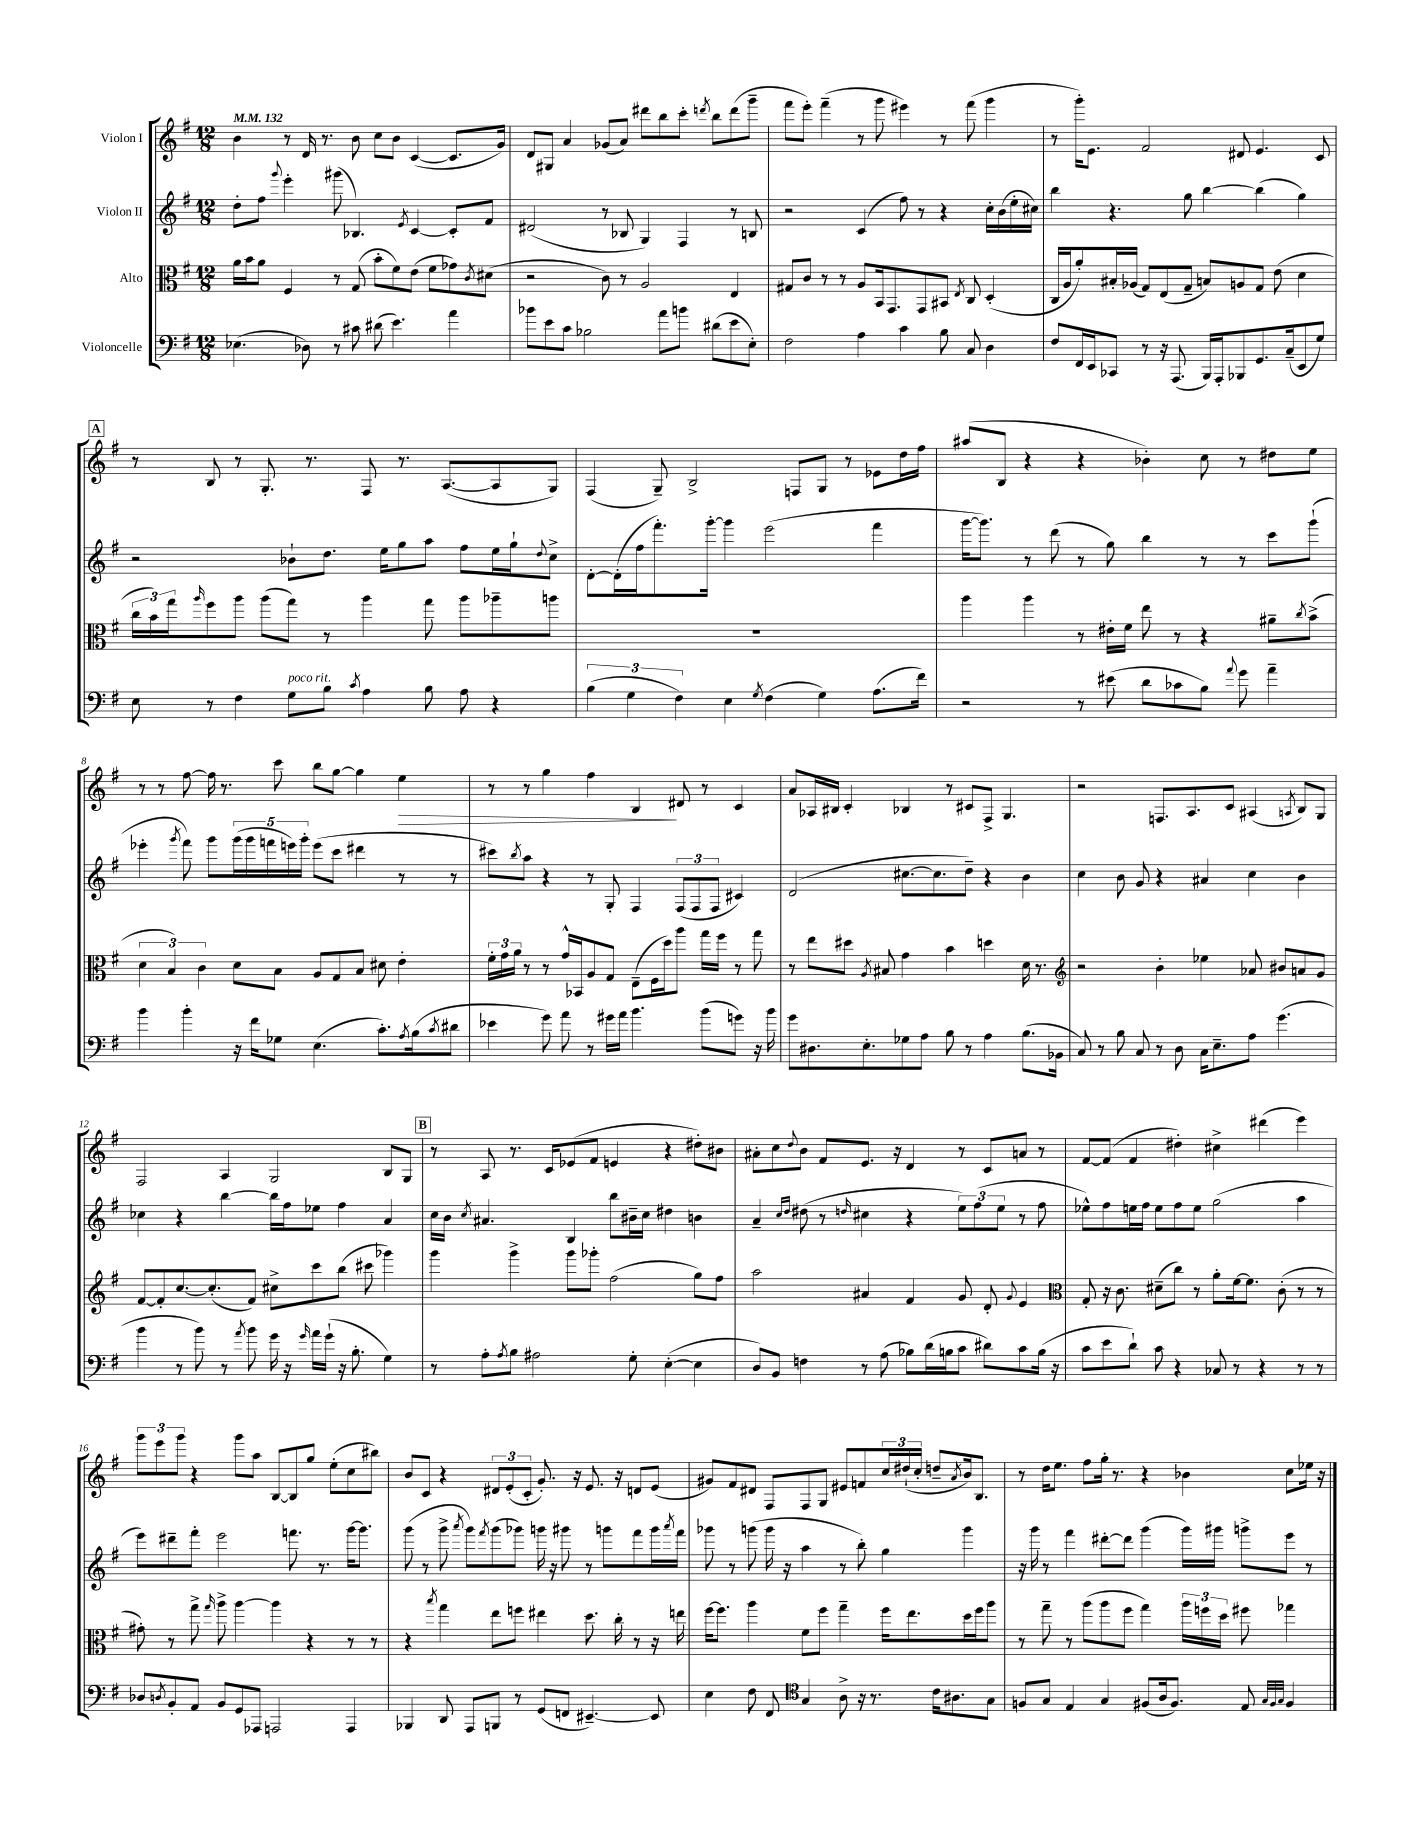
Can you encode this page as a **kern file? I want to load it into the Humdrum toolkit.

**kern	**kern	**kern	**kern	**dynam
*part4	*part3	*part2	*part1	*part1
*staff4	*staff3	*staff2	*staff1	*staff1
*I"Violoncelle	*I"Alto	*I"Violon II	*I"Violon I	*
*clefF4	*clefC3	*clefG2	*clefG2	*
*k[f#]	*k[f#]	*k[f#]	*k[f#]	*
*M12/8	*M12/8	*M12/8	*M12/8	*
*MM132	*MM132	*MM132	*MM132	*
=1	=1	=1	=1	=1
(4.E-X\	16a\LL	8dd'\L	4b\	.
.	16b\J	.	.	.
.	8a\J	8ff#\J	.	.
.	.	8qqggg/	.	.
.	4F#/	4eee'\	8r	.
8D-X\)	.	.	16d/	.
.	.	.	8.r	.
8r	8r	(8ggg#X\	.	.
8c#X\	(8G/	4.B-X/)	8b\	.
(8d#X\	8b'\L	.	8cc\L	.
4.e\)	8f#\)	.	8b\J	.
.	.	8qe/	.	.
.	(8e\J	[4c/	([4c/	.
.	8f#\L	.	.	.
4a\	8g-X\)	8c'/L]	8.c/L]	.
.	8qc/	.	.	.
.	(8d#X\J	8f#/J	.	.
.	.	.	16g/Jk)	.
=2	=2	=2	=2	=2
8b-X\L	2r	(2d#X/	8d/L	.
8e\	.	.	8G#X/J	.
8c\J	.	.	4a/	.
2B-X\	.	.	.	.
.	8c\)	8r	(8g-X/L	.
.	8r	8B-X/	8a/J)	.
.	2A/	4G/)	8ddd#X\L	.
8a\L	.	.	8bb\	.
8bn\J	.	4F#/	8ccc'\J	.
.	.	.	8qdddn/	.
(8d#X\L	.	.	8bb\L	.
8e\	4E/	8r	(8ddd\	.
8E'\J)	.	8Bn/	8ggg~\J	.
=3	=3	=3	=3	=3
2F#\	8G#X/L	2r	8fff#\L	.
.	8c/J	.	8eee'\J)	.
.	8r	.	(4fff#~\	.
.	8r	.	.	.
4A\	8A/L	(4c/	8r	.
.	16BB/k	.	8ggg\	.
.	8.GG/	.	.	.
4c\	.	8ff#\)	4eee#X\)	.
.	8GG/	8r	.	.
8B\	8BB#X/J	4r	8r	.
.	8qE/	.	.	.
8C/	8C/	.	(8fff#\	.
4D\	(4D'/	16cc'\LL	4ggg\	.
.	.	(16b\	.	.
.	.	16ee'\	.	.
.	.	16cc#X\JJ)	.	.
=4	=4	=4	=4	=4
8F#/L	16C/LL	4bb\	8r	.
.	16A/J	.	.	.
16FF#/L	8a'/)	.	16ggg'\KL)	.
16EE/J	.	.	8.e\J	.
8CC-X/J	16B#X'/L	4.r	.	.
.	(16A-X/JJ	.	.	.
8r	8G/L)	.	2f#/	.
16r	(8E/	.	.	.
(8.AAA/	.	.	.	.
.	8G~/J	8gg\	.	.
16BBB/LL)	8Bn/L)	[4bb\	.	.
16AAA'/J	.	.	.	.
8BBB-X/	8An/	.	8d#X/	.
8.GG/	8G/J	(4bb\]	4.e/	.
.	(8e\	.	.	.
(16C~/k	.	.	.	.
8EE/	4d\	4gg\)	.	.
8G/J)	.	.	8c/	.
!!LO:LB:g=z
!!LO:REH:place=s1:t=A
=5	=5	=5	=5	=5
8E\	24cc\LL	2r	8r	.
.	24b\)	.	.	.
.	24gg\J	.	.	.
.	16qqaa/	.	.	.
8r	8ff#\	.	8B/	.
4F#\	8aa\J	.	8r	.
.	(8aa\L	.	8.G'/	.
!LO:TX:a:i:t=poco rit.	!	!	!	!
8G\L	8gg\J)	8b-X`\L	.	.
.	.	.	8.r	.
8B\J	8r	8.dd\J	.	.
8qc/	.	.	.	.
4A\	4aa\	.	8F#/	.
.	.	16ee\KL	.	.
.	.	8gg\	8.r	.
8B\	8gg\	8aa\J	.	.
.	.	.	([8.A/L	.
8A\	8aa\L	8ff#\L	.	.
4r	8aa-X~\	16ee\L	8A/]	.
.	.	16gg`\J	.	.
.	.	8qqdd/	.	.
.	8aan\J	8cc^\J	8G/J)	.
=6	=6	=6	=6	=6
(6B\	1.r	[8d'\L	(4F#/	.
.	.	(16d'\L]	.	.
6G\	.	.	.	.
.	.	16ff#\J	.	.
.	.	8.fff#'\)	8G~/)	.
6F#\)	.	.	.	.
.	.	.	2B^/	.
.	.	[16ggg'\Jk	.	.
4E\	.	4ggg\]	.	.
8qG/	.	.	.	.
(4F#\	.	(2eee\	.	.
.	.	.	8Fn/L	.
4G\)	.	.	8G/J	.
.	.	.	8r	.
(8.A\L	.	4fff#\	8e-X\L	.
.	.	.	16dd\L	.
16f#\Jk)	.	.	16ff#\JJ	.
=7	=7	=7	=7	=7
2r	4aa\	[16ggg\KL	(8aa#X/L	.
.	.	8.ggg\J])	.	.
.	.	.	8B/J	.
.	4aa\	8r	4r	.
.	.	(8ddd\	.	.
8r	8r	8r	4r	.
(8e#X\	16e#X'\LL	8gg\)	.	.
.	16f#\JJ	.	.	.
8d\L	8ee\	4bb\	4b-X'\)	.
8c-X\	8r	.	.	.
8B\J)	4r	8r	8cc\	.
8qqa/	.	.	.	.
8g\	.	8r	8r	.
4a~\	8a#X~\L	8ccc\L	8dd#X\L	.
.	8qcc/	.	.	.
.	(8b^\J	(8ggg`\J	8ee\J	.
!!LO:LB:g=z
=8	=8	=8	=8	=8
4b\	6d\	4eee-X'\	8r	.
.	.	.	8r	.
.	6B/)	.	.	.
.	.	8qggg/	.	.
4b'\	.	8fff#\)	[8ff#\	.
.	6c\	.	.	.
.	.	8ggg\L	16ff#\]	.
.	.	.	8.r	.
16r	8d\L	(20ggg\L	.	.
.	.	20ggg\	.	.
16f#\KL	.	.	.	.
.	.	20fffn\	.	.
8G-X\J	8B\J	.	8ccc\	.
.	.	20eeen\)	.	.
.	.	20ggg'\JJ	.	.
(4.E\	8A/L	(8eee\L	8bb\L	.
.	8G/	8ccc\J	[8gg\J	.
.	8B/J	4ddd#X\	4gg\]	.
8.c'\L)	8d#X\	.	.	.
!	!	!	!	!LO:HP:b
.	4e'\	8r	4ee\	>
8qA/	.	.	.	.
(16B\k	.	.	.	.
8qc/	.	.	.	.
8d#X\J	.	8r	.	.
=9	=9	=9	=9	=9
4e-X\	24f#'\LL	8ccc#X\L)	8r	.
.	24g\	.	.	.
.	24a\JJ	.	.	.
.	.	8qbb/	.	.
.	8r	8aa\J	8r	.
8g\)	8r	4r	4gg\	.
8a\	16g^^/LL	.	.	.
.	16BB-X/J	.	.	.
8r	8A/	8r	4ff#\	.
16g#X\LL	8G/J	8G'/	.	.
16a\JJ	.	.	.	.
4.b\	(8E~\L	4F#/	4B/	.
.	16F#\L	.	.	.
.	16dd\J)	.	.	.
.	8aa\J	(12F#/L	8d#X/	]
.	.	12F#/	.	.
(8b\L	16gg\LL	.	8r	.
.	.	12F#/J	.	.
.	16ff#\JJ	.	.	.
8gn\J)	8r	4c#X/)	4c/	.
16r	8gg\	.	.	.
16b\	.	.	.	.
=10	=10	=10	=10	=10
8g\L	8r	(2d/	8a/L	.
8.D#X\	8ee\L	.	16A-X/L	.
.	.	.	16B#X/JJ	.
.	8dd#X\J	.	4c'/	.
8.E'\	.	.	.	.
.	8qA/	.	.	.
.	8B#X/	.	.	.
8G-X\	4g\	[8.cc#X\L	4B-X/	.
8A\J	.	.	.	.
.	.	8.cc#\]	.	.
8B\	4b\	.	8r	.
8r	.	8dd~\J)	8c#X/L	.
4A\	4ddn\	4r	8F#^/J	.
.	.	.	4.G/	.
(8.B\L	16d\	4b\	.	.
.	8.r	.	.	.
16BB-X\Jk	.	.	.	.
=11	=11	=11	=11	=11
*	*clefG2	*	*	*
8C/)	2r	4cc\	2r	.
8r	.	.	.	.
8B\	.	8b\	.	.
8C/	.	8g/	.	.
8r	4b'\	4r	8.Fn/L	.
8D\	.	.	.	.
.	.	.	8.A/	.
16C\KL	4ee-X\	4a#X/	.	.
8.E~\	.	.	.	.
.	.	.	8c/J	.
8A\J	8a-X/	4cc\	(4A#X/	.
(4.g\	8b#X/L	.	.	.
.	.	.	8qAn/	.
.	8an/	4b\	8B/L)	.
.	8g/J	.	8G/J	.
!!LO:LB:g=z
=12	=12	=12	=12	=12
4b\	[8f#/L	4cc-X\	2F#/	.
.	8f#'/]	.	.	.
8r	[8.cc/	4r	.	.
8b\)	.	.	.	.
.	(8.cc'/]	.	.	.
8r	.	[4bb\	4A/	.
8qa/	.	.	.	.
8b\	8f#/J)	.	.	.
16g\	8cc#X^\L	16bb\LL]	2G/	.
16r	.	16ff#\J	.	.
16qqg/	.	.	.	.
16a\LL	8ccc\	8ee-X\J	.	.
(16g`\JJ	.	.	.	.
16r	(8bb\J	4ff#\	.	.
8.B'\	.	.	.	.
.	8ccc#X\	.	.	.
4G\)	4ggg-X\)	4a/	8B/L	.
.	.	.	8G/J	.
!!LO:REH:place=s1:t=B
=13	=13	=13	=13	=13
8r	4ggg\	16cc\LL	8r	.
.	.	16b\JJ	.	.
.	.	8qcc/	.	.
8A'\L	.	4.a#X/	8A/	.
8qA/	.	.	.	.
8B\J	4ggg^\	.	8.r	.
2A#X\	.	.	.	.
.	.	.	16c/KL	.
.	8ggg\L	4B/	(8e-X/	.
.	8ggg-X'\J	.	8f#/J	.
.	(2ff#\	8bb\L	4en/	.
8G'\	.	16b#X~\L	.	.
.	.	16cc\JJ	.	.
([4E'\	.	4dd#X\	4r	.
4E\]	8gg\L)	4bn\	8dd#X'\L)	.
.	8ff#\J	.	8b#X\J	.
=14	=14	=14	=14	=14
8D/L)	2aa\	4a~/	8a#X'\L	.
8BB/J	.	.	8cc\	.
.	.	16qqcc/LL	.	.
.	.	16qqdd/JJ	8qqdd/	.
4Fn\	.	(8dd#X\	8b\J	.
.	.	8r	8f#/L	.
.	.	16qqddn/	.	.
8r	4a#X/	4cc#X\	8.e/J	.
(8A\	.	.	.	.
.	.	.	16r	.
8B-X\L)	4f#/	4r	4d/	.
(16d\L	.	.	.	.
16Bn\J	.	.	.	.
8c\J	8g/	12ee\L)	8r	.
.	.	(12ff#\	.	.
8d#X\L)	8d'/	.	8c/L	.
.	.	12ee\J	.	.
.	8qqg/	.	.	.
8c\	4e/	8r	8an/J	.
(16B\Jk	.	8ff#\	8r	.
16r	.	.	.	.
=15	=15	=15	=15	=15
*	*clefC3	*	*	*
8c\L	8G'/	8ee-X^^\L)	[8f#/L	.
8e\	16r	8ff#\	(8f#/J]	.
.	8.c\	.	.	.
8d`\J)	.	16een\L	4f#/	.
.	.	16ff#\JJ	.	.
8c\	(8d#X~\L	8ee\L	.	.
4r	8cc\J)	8ff#\	4dd#X'\)	.
.	8r	8ee\J	.	.
8C-X/	8a'\L	(2gg\	4cc#X^\	.
8r	[16f#\k	.	.	.
.	8.f#\J]	.	.	.
4r	.	.	(4ddd#X\	.
.	(8c'\	.	.	.
8r	8r	4aa\	4eee\)	.
8r	8r	.	.	.
!!LO:LB:g=z
=16	=16	=16	=16	=16
8D-X/L	8g#X'\)	8eee\L)	12ggg\L	.
.	.	.	12eee\	.
8qDn/	.	.	.	.
8BB'/	8r	8ddd#X~\	.	.
.	.	.	12ggg\J	.
8AA/J	8gg^\	8fff#'\J	4r	.
.	16qqgg/	.	.	.
8BB/L	8aa^\	2eee\	.	.
8GG/	[4aa\	.	8ggg\L	.
8AAA-X/J	.	.	8aa\J	.
2AAAn/	4aa\]	.	[8B/L	.
.	.	8.fffn\	8B/]	.
.	4r	.	8gg/J	.
.	.	8.r	.	.
.	.	.	(8ee'\L	.
4AAA/	8r	[16ggg\KL	8cc\	.
.	.	8.ggg\J]	.	.
.	8r	.	8bb#X\J)	.
=17	=17	=17	=17	=17
4BBB-X/	4r	(8ggg\	8b/L	.
.	.	8r	8c/J	.
.	8qbb/	.	.	.
8DD/	4gg\	8ggg^\	4r	.
.	.	8qaaa/	.	.
8AAA/L	.	8ggg\L)	.	.
.	.	8qfff#/	.	.
8BBBn/J	8ee\L	(8ggg\	12d#X/L	.
.	.	.	(12e'/	.
8r	8ffn\J	8ggg-X\J)	.	.
.	.	.	12c'/J	.
(8GG/L	4ee#X\	16gggn\	8.g'/)	.
.	.	16r	.	.
8FFn/J	.	8ggg#X\	.	.
.	.	.	16r	.
[4.EE#X~/)	8.dd\	8r	8.e/	.
.	.	8gggn\L	.	.
.	16cc'\	.	16r	.
.	8r	8fff#\	8dn/L	.
8EE#/]	16r	16ggg\L	(8e/J	.
.	.	8qaaa/	.	.
.	16een\	16fff#\JJ	.	.
=18	=18	=18	=18	=18
4E\	[16ff#\KL	8ggg-X\	8g#X/L)	.
.	8.ff#\J]	.	.	.
.	.	8r	8f#/	.
8F#\	4aa\	(8gggn\	8d#X/J	.
8FF#/	.	16ggg\	8F#/L	.
.	.	16r	.	.
*clefC4	*	*	*	*
4G/	8f#\L	4aa\	8F#/	.
.	8ff#\J	.	8G/J	.
8A^\	4gg~\	8r	8e#X/L	.
16r	.	8bb'\)	8fn/	.
8.r	.	.	.	.
.	16ff#\KL	4gg\	24cc/L	.
.	.	.	(24dd#X`/	.
.	8.ee\	.	.	.
.	.	.	24cc'/JJ	.
16c\KL	.	.	8ddn~/L	.
8.A#X\	.	.	.	.
.	.	.	8qa/	.
.	16dd\L	4ggg\	16b/k)	.
.	16ff#\J	.	8.B/J	.
8G\J	8aa\J	.	.	.
=19	=19	=19	=19	=19
8Fn/L	8r	16r	8r	.
.	.	16ggg\	.	.
8G/J	8gg~\	8r	16dd\KL	.
.	.	.	8.ee\J	.
4E/	8r	4fff#\	.	.
.	(8aa\L	.	8ff#\L	.
4G/	8aa\	[8ddd#X'\L	16gg'\Jk	.
.	.	.	8.r	.
.	8ff#\J	8ddd#\J]	.	.
(8F#X/L	4gg\)	(4ggg\	4r	.
16A/k	.	.	.	.
8.F#/J)	.	.	.	.
.	24aa\LL	16ggg\LL)	4b-X\	.
.	24ffn\	.	.	.
.	.	16ggg#X\JJ	.	.
.	24dd\JJ	.	.	.
8E/	8ff#X\	8gggn^\L	.	.
32qqG/LLL	.	.	.	.
32qqF#/	.	.	.	.
32qqG/JJJ	.	.	.	.
4F#/	4gg-X\	8eee\J	8cc\L	.
.	.	8r	16ee-X\Jk	.
.	.	.	16r	.
==	==	==	==	==
*-	*-	*-	*-	*-
